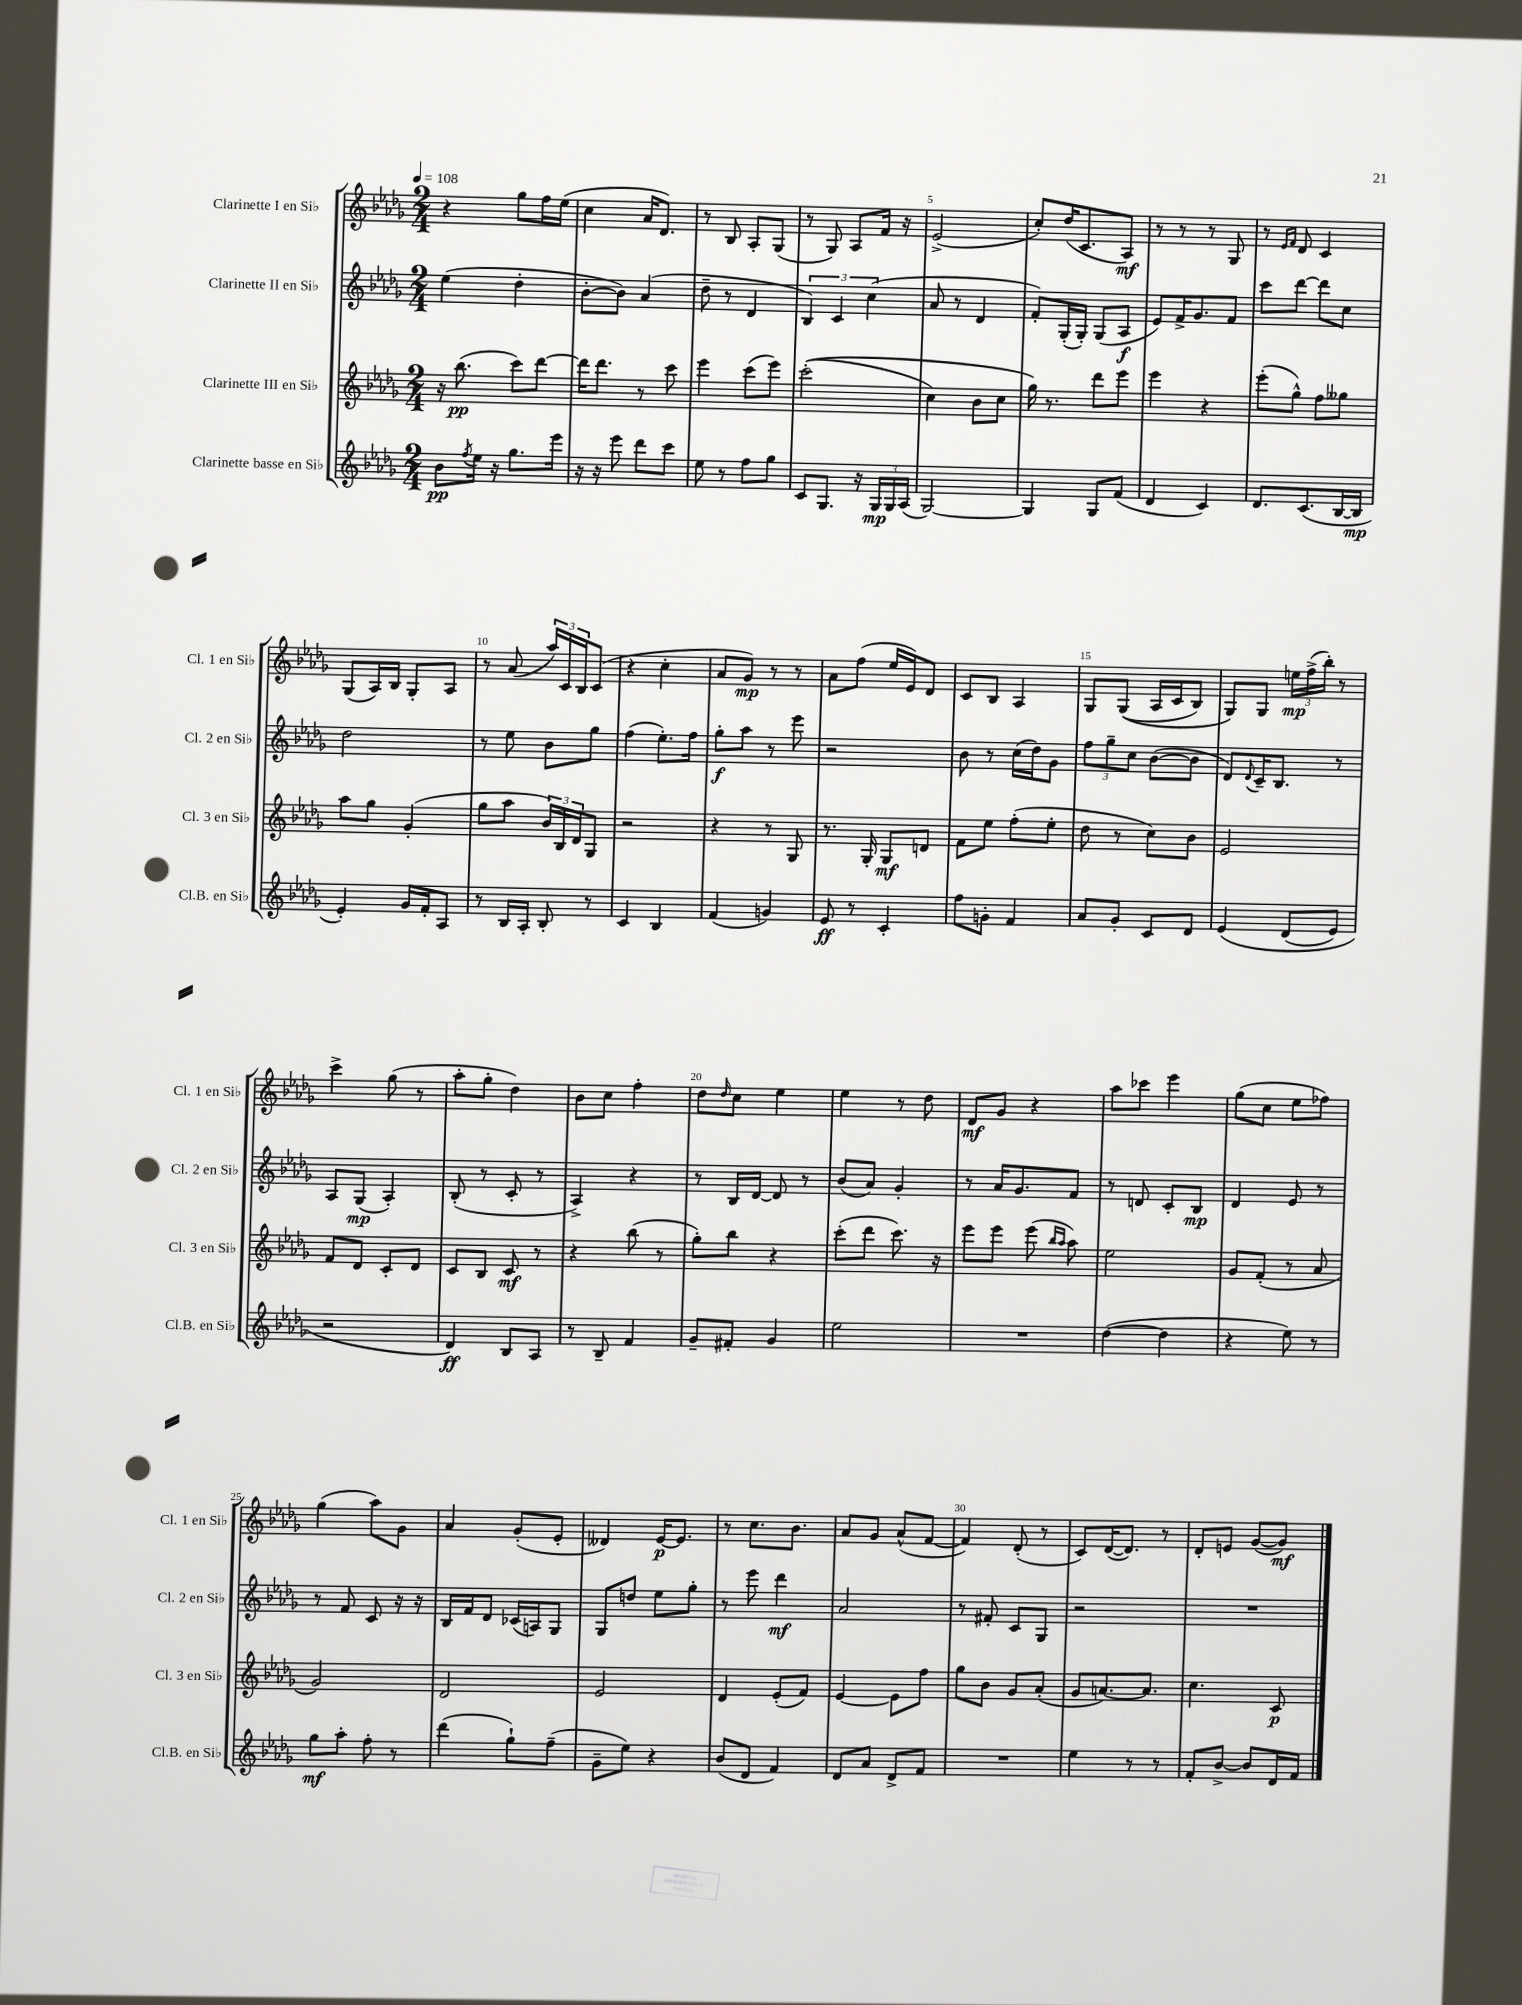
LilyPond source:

<<
\new StaffGroup <<
\new Staff = "s0" \with { instrumentName = "Clarinette I en Sib" shortInstrumentName = "Cl. 1 en Sib" } {
    \clef treble \key des \major \numericTimeSignature \time 2/4 \tempo 4 = 108
    r4 ges''8 f''16 ees''16( |
    c''4 aes'16 des'8.) |
    r8 bes8 aes8-. ges8( |
    r8 ges8) aes8 f'16 r16 |
    ees'2->( |
    c''8-.) des''16( c'8. aes8\mf) |
    r8 r8 r8 ges8 |
    r8 \grace { ees'16 f'16 } des'8 c'4 |
    ges8( aes16) bes16 ges8-. aes8 |
    r8 aes'8( \tuplet 3/2 { aes''16) c'16 bes16 } c'8( |
    r4 c''4-. |
    aes'8 ges'8\mp) r8 r8 |
    aes'8 f''8( ees''16 ees'16) des'8 |
    c'8 bes8 aes4 |
    ges8 ges8(\( aes16 c'16 bes8) |
    ges8\) ges8 \tuplet 3/2 { e''16\mp f''16->( bes''16-.) } r8 |
    c'''4-> ges''8( r8 |
    aes''8-. ges''8-. des''4) |
    bes'8 c''8 f''4-. |
    des''8 \grace { des''16 } c''8 ees''4 |
    ees''4 r8 des''8 |
    des'8\mf ges'8 r4 |
    aes''8 ces'''8 ees'''4 |
    ges''8( c''8 ees''8 fes''8) |
    ges''4( aes''8) ges'8 |
    aes'4 ges'8-.( ees'8-. |
    deses'4) ees'16~\p ees'8. |
    r8 c''8. bes'8. |
    aes'8 ges'8 aes'8-^( f'8~ |
    f'4) des'8-.( r8 |
    c'8) des'16~( des'8.) r8 |
    des'8-. e'8 ges'8~( ges'8\mf) \bar "|." |
}
\new Staff = "s1" \with { instrumentName = "Clarinette II en Sib" shortInstrumentName = "Cl. 2 en Sib" } {
    \clef treble \key des \major \numericTimeSignature \time 2/4
    ees''4( des''4-. |
    bes'8~-. bes'8) aes'4( |
    des''8-- r8 des'4 |
    \tuplet 3/2 { bes4) c'4 c''4( } |
    aes'8 r8 des'4 |
    f'8-.) ges16-.( ges16-.) ges8( aes8\f |
    ees'8) f'16-> ges'8. f'8 |
    c'''8 des'''8~ des'''8 c''8 |
    des''2 |
    r8 ees''8 bes'8 ges''8 |
    f''4( ees''8.-.) f''16 |
    ges''8-.\f aes''8 r8 ees'''8 |
    r2 |
    bes'8 r8 c''16( des''16) ges'8 |
    \tuplet 3/2 { f''8 ges''8-- c''8 } bes'8~( bes'8 |
    des'8) \appoggiatura { des'8 } c'16-- bes8. r8 |
    aes8 ges8\mp( aes4-.) |
    bes8-.( r8 c'8-. r8 |
    aes4->) r4 |
    r8 bes16 des'16~ des'8 r8 |
    bes'8( aes'8) ges'4-. |
    r8 aes'16 ges'8. f'8 |
    r8 d'8 c'8-. bes8\mp |
    des'4 ees'8 r8 |
    r8 f'8 c'8 r16 r16 |
    bes16 f'16 des'8 ces'16( a16) ges8 |
    ges8 d''8 ees''8 ges''8-. |
    r8 ees'''8 des'''4\mf |
    aes'2 |
    r8 fis'8-. c'8 ges8 |
    r2 |
    R2 \bar "|." |
}
\new Staff = "s2" \with { instrumentName = "Clarinette III en Sib" shortInstrumentName = "Cl. 3 en Sib" } {
    \clef treble \key des \major \numericTimeSignature \time 2/4
    r16 bes''8.\pp( c'''8) des'''8~ |
    des'''16 des'''8. r8 c'''8 |
    ees'''4 c'''8( ees'''8) |
    c'''2-.(\( |
    c''4) bes'8 c''8 |
    ges''16\) r8. des'''8 ees'''8 |
    ees'''4 r4 |
    ees'''8-.( ges''8-^) f''8 geses''8 |
    aes''8 ges''8 ges'4-.( |
    ges''8 aes''8 \tuplet 3/2 { bes'16) bes16 des'16 } ges8 |
    r2 |
    r4 r8 ges8 |
    r8. ges16-. ges8\mf d'8 |
    f'8 ees''8 f''8-.( ees''8-. |
    des''8 r8 c''8) bes'8 |
    ees'2 |
    f'8 des'8 c'8-. des'8 |
    c'8 bes8 c'8\mf r8 |
    r4 bes''8( r8 |
    ges''8-.) bes''8 r4 |
    c'''8-.( des'''8 c'''8.) r16 |
    ees'''8 ees'''8 ees'''8( \grace { bes''16 aes''16 } aes''8) |
    ees''2 |
    ges'8 f'8-.( r8 aes'8 |
    ges'2) |
    des'2 |
    ees'2 |
    des'4 ees'8-.( f'8) |
    ees'4~ ees'8 f''8 |
    ges''8 bes'8 ges'8 aes'8-.( |
    ges'8 a'8.~) a'8. |
    c''4. c'8\p \bar "|." |
}
\new Staff = "s3" \with { instrumentName = "Clarinette basse en Sib" shortInstrumentName = "Cl.B. en Sib" } {
    \clef treble \key des \major \numericTimeSignature \time 2/4
    bes'8\pp \acciaccatura { f''8 } ees''16 r16 ges''8. ees'''16 |
    r16 r16 ees'''8 des'''8 c'''8 |
    ees''8 r8 f''8 ges''8 |
    c'8 ges8. r16 \tuplet 3/2 { ges16\mp ges16 aes16( } |
    ges2~) |
    ges4 ges8 f'8( |
    des'4 c'4) |
    des'8. c'8.( bes16~ bes16\mp |
    ees'4-.) ges'16 f'16-. aes8 |
    r8 bes16 aes16-. bes8-. r8 |
    c'4 bes4 |
    f'4( g'4) |
    ees'8\ff r8 c'4-. |
    f''8 g'8-. f'4 |
    aes'8 ges'8-. c'8 des'8 |
    ees'4\( des'8( ees'8) |
    r2 |
    des'4\ff\) bes8 aes8 |
    r8 bes8-- f'4 |
    ges'8-- fis'8-. ges'4 |
    ees''2 |
    R2 |
    des''4~( des''4 |
    r4 ees''8) r8 |
    ges''8\mf aes''8-. f''8-. r8 |
    des'''4( ges''8-!) f''8--( |
    ges'8-- ees''8) r4 |
    bes'8( des'8 f'4) |
    des'8 aes'8 des'8-> f'8 |
    R2 |
    ees''4 r8 r8 |
    f'8-. bes'8~-> bes'8 des'16 f'16 \bar "|." |
}
>>
>>
\layout { \context { \Score \override BarNumber.break-visibility = ##(#f #t #t) barNumberVisibility = #(every-nth-bar-number-visible 5) } }
